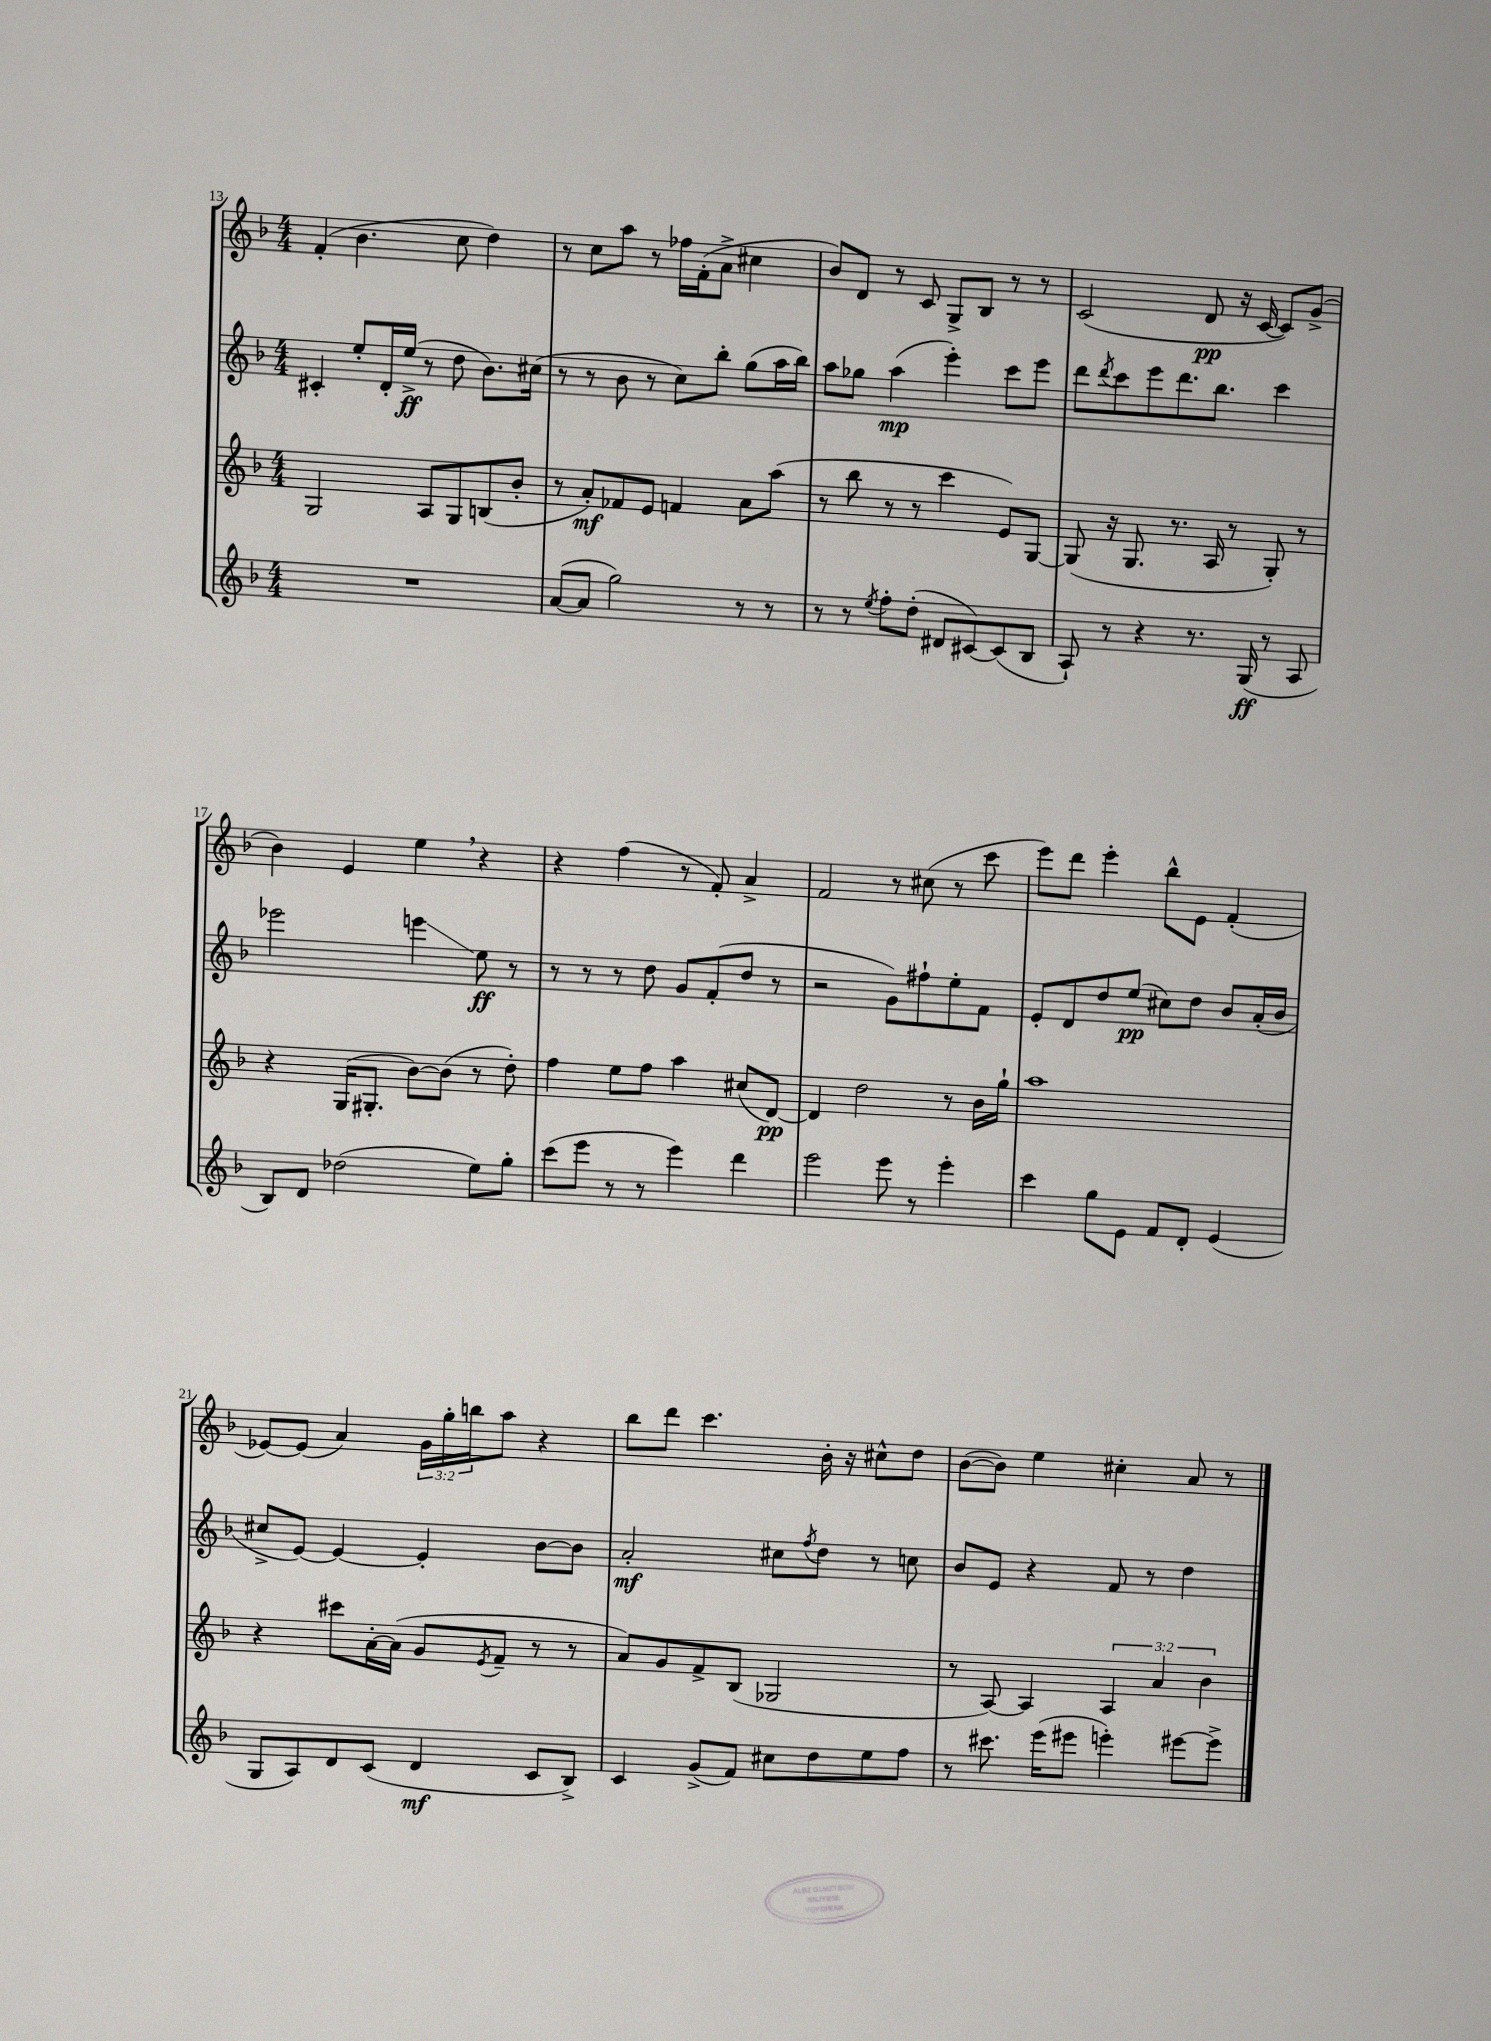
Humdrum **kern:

**kern	**kern	**kern	**kern
*staff4	*staff3	*staff2	*staff1
*clefG2	*clefG2	*clefG2	*clefG2
*k[b-]	*k[b-]	*k[b-]	*k[b-]
*M4/4	*M4/4	*M4/4	*M4/4
1r	2G	4c#'	(4f'
.	.	8ee'	4.b-
.	.	16d'	.
.	.	(16ee^	.
.	8A	8r	.
.	8G	8dd	8cc
.	(8B	8.b-)	4dd)
.	8b-'	.	.
.	.	(16cc#	.
=	=	=	=
([8a	8r	8r	8r
8a]	8a')	8r	8cc
2gg)	8f-	8b-	8aa
.	8e	8r	8r
.	4f	8cc)	16ff-
.	.	.	(16f'
.	.	8bb-'	8a^
8r	8a	(8gg	4cc#
8r	(8aa	16aa	.
.	.	16bb-)	.
=	=	=	=
8r	8r	8aa	8b-)
8r	8bb-	8gg-	8d
8qee	.	.	.
8ff'	8r	(4aa	8r
(8dd'	8r	.	8c
8d#	4ccc	4eee')	8G^
[8c#)	.	.	8B-
(8c#]	8e)	8ccc	8r
8B-	[8G	8eee	8r
=	=	=	=
8A`)	(8G]	8ddd	(2c
.	.	8qddd	.
8r	16r	8ccc	.
.	8.G	.	.
4r	.	8eee	.
.	8.r	8.ddd	.
8.r	.	.	8d
.	16A	8.bb-	.
.	8r	.	16r
(16G	.	.	[16c
8r	8G')	4ccc	8c])
8A	8r	.	(8g^
=	=	=	=
8B-)	4r	2eee-	4b-)
8d	.	.	.
(2dd-	(16G	.	4e
.	8.G#'	.	.
.	[8b-)	4eee	4ee
.	(8b-]	.	.
8ee)	8r	8ee	4r
8gg'	8dd')	8r	.
=	=	=	=
(8ccc	4ff	8r	4r
8eee	.	8r	.
8r	8ee	8r	(4ff
8r	8ff	8dd	.
4eee)	4aa	8g	8r
.	.	(8f'	8f')
4ddd	(8cc#	8dd	4a^
.	[8d)	8r	.
=	=	=	=
2eee	4d]	2r	2f
.	2dd	.	.
8eee	.	8g)	8r
8r	.	8ff#`	(8cc#
4eee'	8r	8ee'	8r
.	16b-	8f	8ccc
.	16gg`	.	.
=	=	=	=
4ccc	1aa	8e'	8eee)
.	.	8d	8ddd
8gg	.	8dd	4eee'
8e	.	(8ee	.
8f	.	8cc#)	8bb-^^
8d'	.	8dd	8e
(4e	.	8b-	(4f'
.	.	(16a'	.
.	.	16b-	.
=	=	=	=
8G	4r	8cc#^	[8e-)
8A)	.	[8e)	(8e-]
8d	8ccc#	4e_	4a)
(8c	[16a'	.	.
.	(16a]	.	.
4d	8g	4e']	24g
.	.	.	24gg'
.	.	.	24bb
.	8qe	.	.
.	8f~	.	8aa
8c	8r	[8b-	4r
8B-^)	8r	8b-]	.
=	=	=	=
4c	8a)	2a'	8bb-
.	8g	.	8ddd
(8g^	8f^	.	4.ccc
8f)	(8B-	.	.
8cc#	2G-	8cc#	.
.	.	8qff	.
8dd	.	8dd	16b-'
.	.	.	16r
8ee	.	8r	8cc#^^
8ff	.	8cc	8dd
=	=	=	=
8r	8r	8b-	([8b-
8.ccc#	[8A)	8e	8b-])
.	4A]	4r	4ee
(16eee	.	.	.
8eee#	.	.	.
4eee')	6A	8f	4cc#'
.	.	8r	.
.	6a	.	.
[8eee#	.	4dd	8a
.	6b-	.	.
8eee#^]	.	.	8r
==	==	==	==
*-	*-	*-	*-
